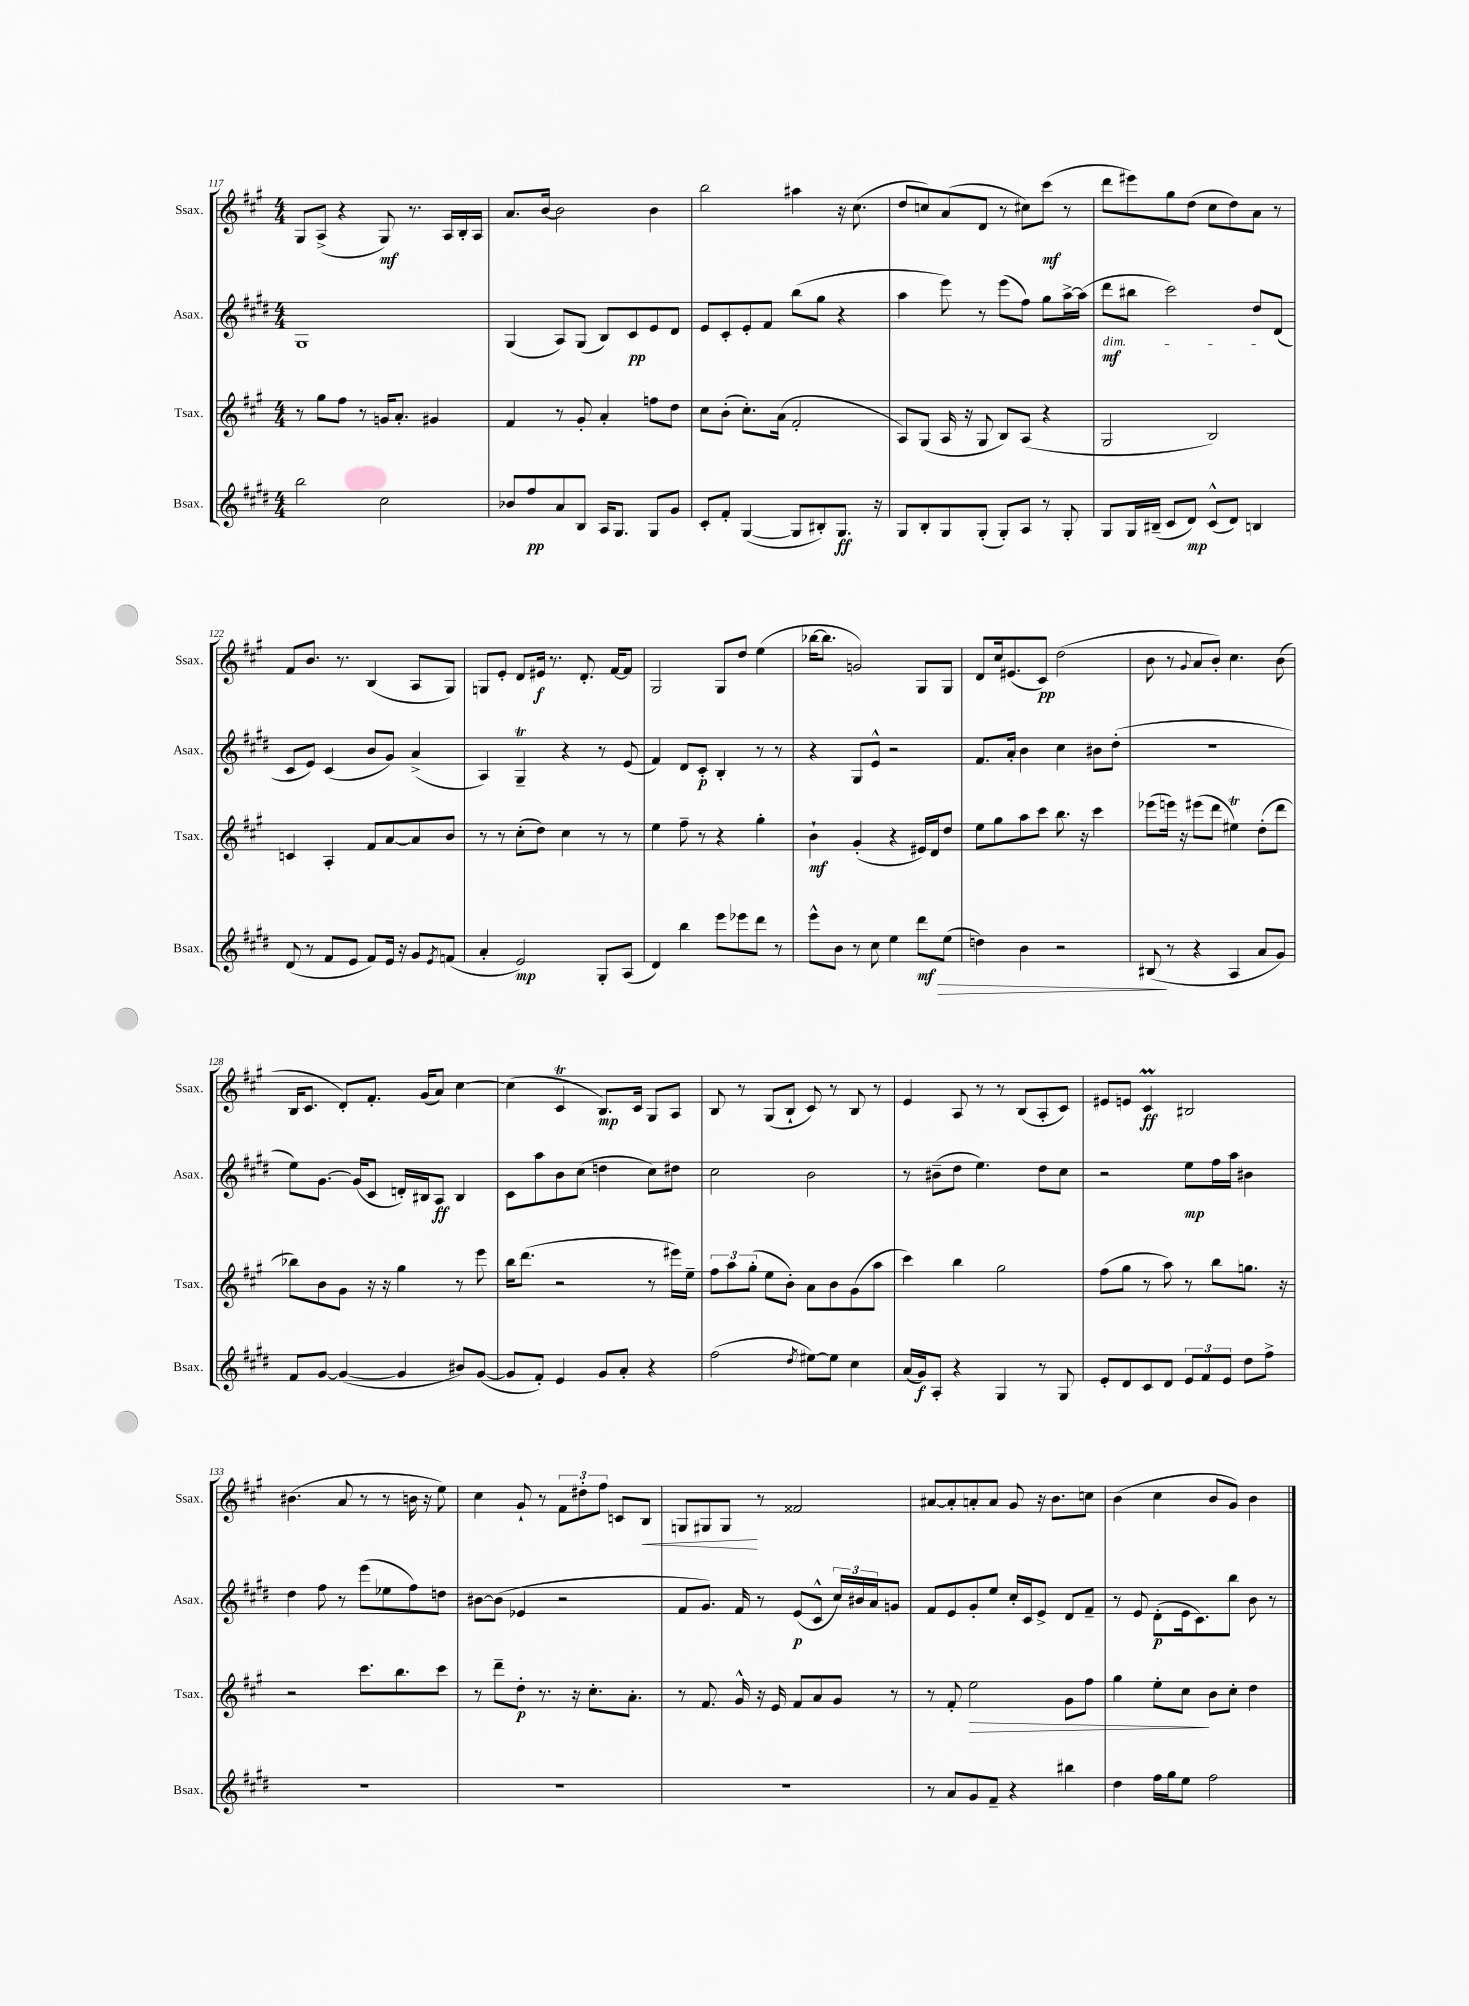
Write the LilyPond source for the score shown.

<<
\new StaffGroup <<
\new Staff = "s0" \with { instrumentName = "Ssax." shortInstrumentName = "Ssax." } {
    \clef treble \key a \major \numericTimeSignature \time 4/4
    gis8 a8->( r4 gis8\mf) r8. a16 b16-. a16 |
    a'8. b'16~ b'2 b'4 |
    b''2 ais''4 r16 cis''8.( |
    d''8 c''8) a'8( d'8 r8 cis''8) cis'''8\mf( r8 |
    d'''8 eis'''8) gis''8 d''8( cis''8 d''8) a'8 r8 |
    fis'8 b'8. r8. b4( a8 gis8) |
    g8 e'8-. d'8 eis'16\f r8. d'8.-. fis'16~ fis'8 |
    gis2 gis8 d''8 e''4( |
    bes''16~ bes''8. g'2) gis8 gis8 |
    d'8 cis''16 eis'8.( cis'8\pp) d''2( |
    b'8 r8 \appoggiatura { gis'8 } a'8 b'8-.) cis''4. b'8( |
    b16 cis'8. d'8-.) fis'8.-. gis'16( a'8) cis''4~ |
    cis''4( cis'4\trill b8.\mp) cis'16 gis8 a8 |
    b8 r8 gis8( b8-! cis'8) r8 b8 r8 |
    e'4 a8 r8 r8 b8( a8-. cis'8) |
    eis'8 e'8 cis'4\prall\ff bis2 |
    bis'4.( a'8 r8 r8 b'16 r16 e''8) |
    cis''4 gis'8-! r8 \tuplet 3/2 { fis'8 dis''8-. fis''8 } c'8 b8\< |
    g8 gis8 gis8\! r8 fisis'2 |
    ais'8~ ais'8-. a'8-. a'8 gis'8 r16 b'8. c''8 |
    b'4( cis''4 b'8 gis'8) b'4 \bar "|." |
}
\new Staff = "s1" \with { instrumentName = "Asax." shortInstrumentName = "Asax." } {
    \clef treble \key e \major \numericTimeSignature \time 4/4
    gis1 |
    gis4( a8) gis8( b8) cis'8\pp e'8 dis'8 |
    e'8 cis'8-. e'8-. fis'8 b''8( gis''8 r4 |
    a''4 e'''8) r8 e'''8( fis''8) gis''8 a''16~-> a''16( |
    dis'''8\mf\dim bis''8 cis'''2) dis''8 dis'8\!( |
    cis'8 e'8) cis'4( b'8 gis'8) a'4->( |
    a4) gis4--\trill r4 r8 e'8( |
    fis'4) dis'8 cis'8-.\p b4-. r8 r8 |
    r4 gis8 e'8-^ r2 |
    fis'8. a'16-. b'4 cis''4 bis'8 dis''8-.( |
    R1 |
    e''8) gis'8.~ gis'16( cis'8 d'16-.) bis16 a8\ff bis4 |
    cis'8 a''8 b'8 cis''8( d''4 cis''8) dis''8 |
    cis''2 b'2 |
    r8 bis'8--( dis''8 e''4.) dis''8 cis''8 |
    r2 e''8\mp fis''16 a''16 bis'4 |
    dis''4 fis''8 r8 e'''8( ees''8 fis''8) d''8 |
    bis'8~ bis'8( ees'4 r2 |
    fis'8 gis'8.) fis'16 r8 e'8\p( cis'8-^ \tuplet 3/2 { cis''16) bis'16 a'16 } g'8 |
    fis'8 e'8 gis'8-. e''8 cis''16-. cis'16 e'8-> dis'8 fis'8-- |
    r8 e'8 dis'8-.\p( e'16 cis'8.) b''8 b'8 r8 \bar "|." |
}
\new Staff = "s2" \with { instrumentName = "Tsax." shortInstrumentName = "Tsax." } {
    \clef treble \key a \major \numericTimeSignature \time 4/4
    r8 gis''8 fis''8 r8 g'16 a'8.-. gis'4 |
    fis'4 r8 gis'8-. a'4-. f''8 d''8 |
    cis''8 b'8-.( cis''8.-.) a'16( fis'2-. |
    a8) gis8( a16 r16 gis8 b8) a8( r4 |
    gis2 b2) |
    c'4 a4-. fis'8 a'8~ a'8 b'8 |
    r8 r8 cis''8-.( d''8) cis''4 r8 r8 |
    e''4 fis''8-- r8 r4 gis''4-. |
    b'4-!\mf gis'4-.( r4 eis'16) d'16 d''8 |
    e''8 gis''8 a''8 cis'''8 b''8. r16 cis'''4 |
    ees'''8( e'''16) r16 eis'''8( d'''8 eis''4\trill) d''8-.( d'''8 |
    bes''8) b'8 gis'8 r16 r16 gis''4 r8 e'''8 |
    b''16 d'''8.( r2 r8 eis'''16) e''16-- |
    \tuplet 3/2 { fis''8 a''8 gis''8-.( } e''8 b'8-.) a'8 b'8 gis'8( a''8 |
    cis'''4) b''4 gis''2 |
    fis''8( gis''8 r8 a''8) r8 b''8 g''8. r16 |
    r2 cis'''8. b''8. cis'''8 |
    r8 d'''8-- d''8-.\p r8. r16 cis''8.-. a'8.-. |
    r8 fis'8. gis'16-^ r16 e'16 fis'8 a'8 gis'8 r8 |
    r8 fis'8-. e''2\> gis'8 fis''8 |
    gis''4 e''8-. cis''8\! b'8 cis''8-. d''4 \bar "|." |
}
\new Staff = "s3" \with { instrumentName = "Bsax." shortInstrumentName = "Bsax." } {
    \clef treble \key e \major \numericTimeSignature \time 4/4
    b''2 cis''2 |
    bes'8 fis''8\pp a'8 b8 a16 gis8. gis8 gis'8 |
    cis'8-. fis'8-. gis4~( gis8 bis8-.) gis8.\ff r16 |
    gis8 b8-. gis8 gis8-.( gis8-.) a8 r8 gis8-. |
    gis8 gis16 bis16--( cis'8 dis'8\mp) cis'8-^( dis'8) b4 |
    dis'8( r8 fis'8 e'8 fis'8) e'16 r16 gis'8 \acciaccatura { e'8 } f'8( |
    a'4-. e'2\mp) gis8-. a8( |
    dis'4) b''4 e'''8 ees'''8 dis'''8 r8 |
    e'''8-^ b'8 r8 cis''8 e''4 dis'''8\mf\> e''8( |
    d''4) b'4 r2 |
    bis8\!( r8 r4 a4 a'8 gis'8) |
    fis'8 gis'8~ gis'4~( gis'4 bis'8) gis'8~( |
    gis'8 fis'8-.) e'4 gis'8 a'8-. r4 |
    fis''2( \acciaccatura { dis''8 } eis''8~) eis''8 cis''4 |
    a'16( gis'16\f) a8-. r4 gis4 r8 gis8 |
    e'8-. dis'8 cis'8 dis'8 \tuplet 3/2 { e'8 fis'8 e'8 } dis''8 fis''8-> |
    R1 |
    R1 |
    R1 |
    r8 a'8 gis'8 fis'8-- r4 bis''4 |
    dis''4 fis''16 gis''16 e''8 fis''2 \bar "|." |
}
>>
>>
\layout { \context { \Score currentBarNumber = #117 } }
